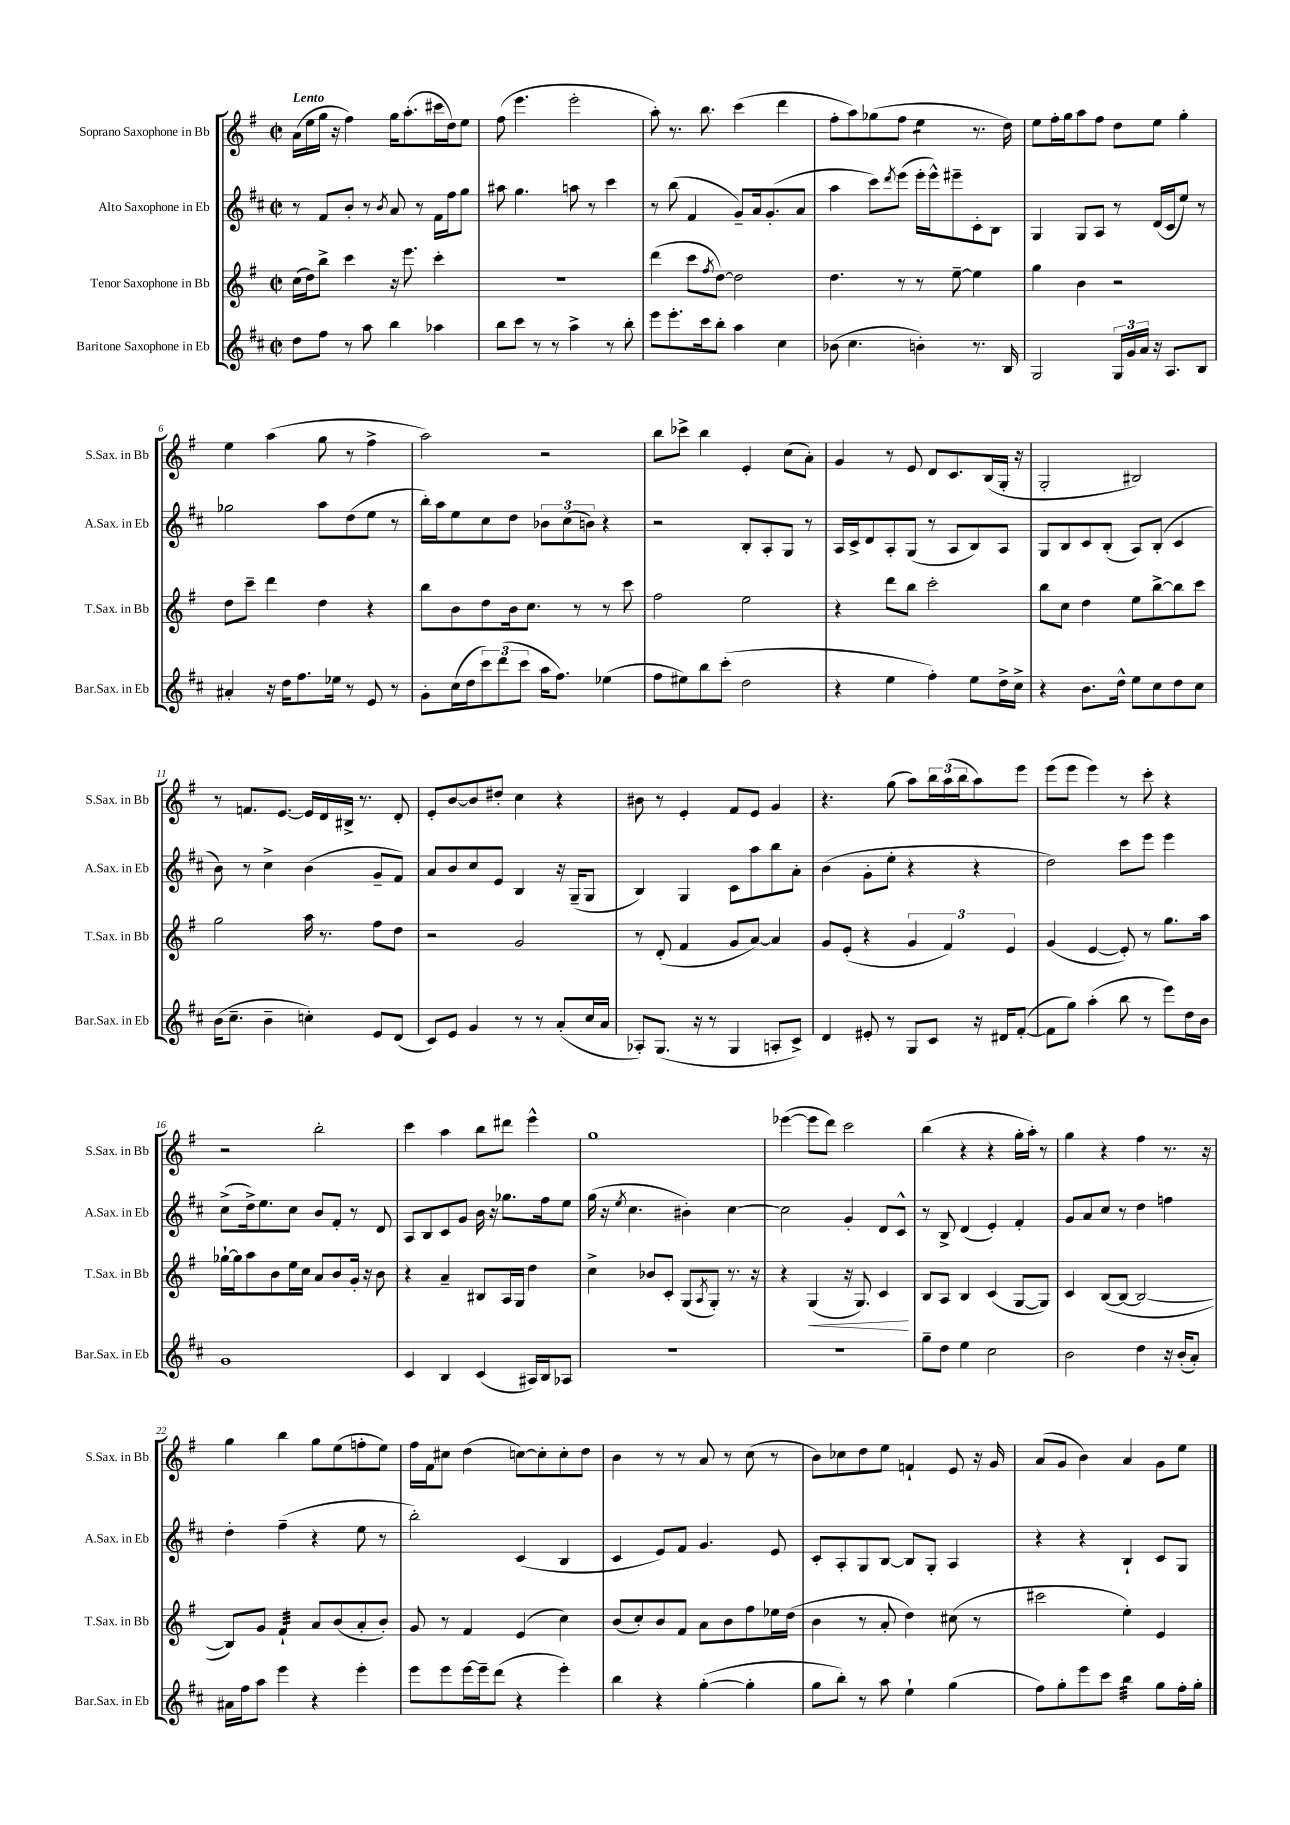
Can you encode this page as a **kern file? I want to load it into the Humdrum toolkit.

**kern	**kern	**kern	**kern
*staff4	*staff3	*staff2	*staff1
*clefG2	*clefG2	*clefG2	*clefG2
*k[f#c#]	*k[f#]	*k[f#c#]	*k[f#]
*M2/2	*M2/2	*M2/2	*M2/2
*met(c|)	*met(c|)	*met(c|)	*met(c|)
8dd\L	(16cc\LL	8r	(16a\LL
.	16dd\J)	.	16ee\
8ff#\J	8bb^\J	8f#/L	16gg\JJ
.	.	.	16r
8r	4ccc\	8b'/J	4ff#\)
8aa\	.	8r	.
.	.	8qb/	.
4bb\	16r	8a/	16gg\LK
.	8.eee\	.	(8.aa'\
.	.	8r	.
4aa-\	4ccc'\	16f#\LL	16ccc#\L
.	.	16ff#\J	16dd\J)
.	.	8gg\J	8ee\J
=	=	=	=
8bb\L	1r	8aa#\	(8ff#\
8ccc#\J	.	4.gg\	4.eee\
8r	.	.	.
8r	.	.	.
4aa^\	.	8aa\	2eee'\
.	.	8r	.
8r	.	4ccc#\	.
8bb'\	.	.	.
=	=	=	=
8eee\L	(4ddd\	8r	8aa'\)
8.eee'\	.	(8bb\	8.r
.	8ccc\L	4f#/	.
16ccc#\k	.	.	8.bb\
.	8qff#/	.	.
8bb'\J	[8dd\J)	.	.
4aa\	2dd\]	8g~/L)	(4ccc\
.	.	16a/k	.
.	.	(8.g'/	.
4cc#\	.	.	4ddd\
.	.	8a/J	.
=	=	=	=
(8b-\	4.dd\	4aa\	8ff#'\L
4.cc#\	.	.	8aa\)
.	.	8ccc#\L)	(8gg-\
.	.	8qddd/	.
.	8r	(8eee\J	8ff#\J
4b'\)	8r	16eee'\LL	4ee\
.	.	16eee^^\J)	.
.	[8ee~\	8eee#~\	.
8.r	4ee\]	8c#'\	8.r
.	.	8B\J	.
16B/	.	.	16dd\)
=	=	=	=
2G/	4gg\	4G/	8ee\L
.	.	.	16ff#'\L
.	.	.	16gg\J
.	4b\	8G/L	8aa\
.	.	8A/J	8ff#\J
24G/LL	2r	8r	8dd\L
24g/	.	.	.
24a/JJ	.	.	.
16r	.	(16d/LL	8ee\J
8.A/L	.	16c#/J	.
.	.	8ee/J)	4gg'\
8B/J	.	8r	.
=	=	=	=
4a#'/	8dd\L	2gg-\	4ee\
.	8ccc~\J	.	.
16r	4ddd\	.	(4aa\
16dd\LK	.	.	.
8.ff#\	.	.	.
.	4dd\	8aa\L	8gg\
16ee-\Jk	.	.	.
8r	.	(8dd\	8r
8e/	4r	8ee\J	4ff#^\
8r	.	8r	.
=	=	=	=
8g'\L	8bb\L	16bb'\LL)	2aa\)
.	.	16aa\J	.
(16cc#\L	8b\	8ee\	.
16dd\J	.	.	.
12ccc#\)	8dd\	8cc#\	.
(12ddd\	.	.	.
.	16b\k	8dd\J	.
12ccc#\J	.	.	.
.	8.cc\J	.	.
16aa\LK	.	12b-\L	2r
8.ff#\J)	.	.	.
.	.	(12cc#\	.
.	8r	.	.
.	.	12b\J)	.
(4ee-\	8r	4r	.
.	8ccc\	.	.
=	=	=	=
8ff#\L	2ff#\	2r	8bb\L
8ee#\)	.	.	8ccc-^\J
8bb\	.	.	4bb\
(8ccc#'\J	.	.	.
2dd\	2ee\	8B'/L	4e'/
.	.	8A'/	.
.	.	8G/J	(8cc\L
.	.	8r	8a'\J)
=	=	=	=
4r	4r	16A/LL	4g/
.	.	16c#^/J	.
.	.	8d/	.
4ee\	8ddd\L	8A'/	8r
.	8bb\J	(8G/J	8e/
4ff#'\)	2ccc'\	8r	8d/L
.	.	8A/L	8.c/
8ee\L	.	8B/)	.
.	.	.	(16B/L
16dd^\L	.	8A/J	16G'/JJ
16cc#^\JJ	.	.	16r
=	=	=	=
4r	8bb\L	8G/L	2G'/
.	8cc\J	8B/	.
8.b\L	4dd\	8c#/	.
.	.	(8B'/J	.
16dd^^\Jk	.	.	.
8ee\L	8ee\L	8A/L)	2B#/)
8cc#\	[8bb^\	(8B'/J	.
8dd\	8bb\]	4c#/	.
8cc#\J	8ccc\J	.	.
=	=	=	=
(16b\LK	2gg\	8b\)	8r
8.cc#~\J	.	.	.
.	.	8r	8.f/L
4b~\	.	4cc#^\	.
.	.	.	[8.e/J
4cc'\)	16aa\	(4b\	16e/]LL
.	8.r	.	16d/
.	.	.	16B#^/JJ
.	.	.	8.r
8e/L	8ff#\L	8g~/L	.
(8d/J	8dd\J	8f#/J)	8d'/
=	=	=	=
8c#/L)	2r	8a/L	8e'/L
8e/J	.	8b/	[8b/
4g/	.	8cc#/	8b/]
.	.	8e/J	8dd#'/J
8r	2g/	4B/	4cc\
8r	.	.	.
(8a'/L	.	16r	4r
.	.	(16G~/LK	.
16cc#/L	.	8G/J	.
16a/JJ	.	.	.
=	=	=	=
8A-'/L)	8r	4B/)	8b#\
(8.G/J	(8d'/	.	8r
.	4f#/	4G/	4e'/
16r	.	.	.
8r	.	.	.
4G/	8g/L	8c#\L	8f#/L
.	[8a/J)	8aa\	8e/J
8A'/L	4a/]	8bb\	4g/
8c#^/J)	.	8a'\J	.
=	=	=	=
4d/	8g/L	(4b\	4.r
.	(8e'/J	.	.
8e#'/	4r	8g'\L	.
8r	.	8ee'\J	(8gg\
8G/L	6g/	4r	8aa\L)
8c#/J	.	.	24bb\L
.	6f#/)	.	(24aa\
.	.	.	24bb\J
16r	.	4r	8aa\)
16d#/LK	.	.	.
.	6e/	.	.
([8f#'/J	.	.	8eee\J
=	=	=	=
8f#\]L	(4g/	2dd\)	(8eee\L
8gg\J)	.	.	8eee\J
(4aa'\	[4e/	.	4eee\)
8bb\	8e'/])	8ccc#\L	8r
8r	8r	8eee\J	8ccc'\
8eee\L)	8.gg\L	4eee\	4r
16dd\L	.	.	.
16b\JJ	16aa\Jk	.	.
=	=	=	=
1g	[16gg-`\LL	(8cc#^\L	2r
.	16gg-\]J	.	.
.	8aa\	16dd^\k)	.
.	.	8.ee\	.
.	8b\	.	.
.	16ee\L	8cc#\J	.
.	16cc\JJ	.	.
.	8a/L	8b/L	2bb'\
.	8b/	8f#'/J	.
.	16g'/Jk	8r	.
.	16r	.	.
.	8b\	8d/	.
=	=	=	=
4c#/	4r	8A/L	4ccc\
.	.	8B/	.
4B/	4a~/	8c#/	4aa\
.	.	8g/J	.
(4c#/	8B#/L	16b\	8bb\L
.	.	16r	.
.	16A/L	8.gg-\L	8ddd#\J
.	16G/JJ	.	.
16A#/LL)	4dd\	.	4eee^^\
16B/J	.	16ff#\k	.
8A-/J	.	8ee\J	.
=	=	=	=
1r	4cc^\	(16gg\	1gg
.	.	16r	.
.	.	8qee/	.
.	.	4.cc#\	.
.	8b-/L	.	.
.	8c'/J	.	.
.	(8G/L	4b#'\)	.
.	8qA/	.	.
.	8G'/J)	.	.
.	8.r	[4cc#\	.
.	16r	.	.
=	=	=	=
1r	4r	2cc#\]	([4eee-\
.	(4G/	.	8eee-\]L
.	.	.	8ddd\J)
.	16r	4g'/	2ccc\
.	8.G/)	.	.
.	4c/	8d/L	.
.	.	8c#^^/J	.
=	=	=	=
8gg~\L	8B/L	8r	(4bb\
8dd\J	8A/J	8B^/	.
4ee\	4B/	(4d/	4r
2cc#\	(4c/	4e'/)	4r
.	[8G/L	4f#'/	16gg'\LL
.	.	.	16aa'\JJ)
.	8G/]J)	.	8r
=	=	=	=
2b\	4c/	8g/L	4gg\
.	.	8a/	.
.	([8B/L	8cc#/J	4r
.	8B/_J	8r	.
4dd\	2B/_	4dd\	4ff#\
16r	.	4ff\	8.r
(16b'/LK	.	.	.
8a'/J)	.	.	.
.	.	.	16r
=	=	=	=
16a#\LL	8B/]L)	4dd'\	4gg\
16ff#\J	.	.	.
8aa\J	8g/J	.	.
4eee\	4f#`/	(4ff#~\	4bb\
4r	8a/L	4r	8gg\L
.	(8b/	.	(8ee\
4eee'\	8a'/	8ee\	8ff'\
.	8b'/J)	8r	8ee\J)
=	=	=	=
8eee\L	8g/	2bb'\)	16ff#\LL
.	.	.	16f#\J
8eee\	8r	.	8cc#\J
[16eee\L	4f#/	.	(4dd\
16eee~\]J	.	.	.
(8ddd\J	.	.	.
4r	(4e/	(4c#/	[8cc\L)
.	.	.	8cc'\]
4eee'\)	4cc\)	4B/	8cc'\
.	.	.	8dd\J
=	=	=	=
4bb\	(8b/L	4c#/	4b\
.	8cc'/)	.	.
4r	8b/	8e/L)	8r
.	8f#/J	8f#/J	8r
([4gg'\	8a\L	4.g/	8a/
.	8b\	.	8r
4gg'\]	8ff#\	.	(8cc\
.	16ee-\L	8e/	8r
.	(16dd\JJ	.	.
=	=	=	=
8gg\L	4b\	8c#'/L	8b\L)
8bb'\J)	.	8A'/	8cc-\
8r	8r	8G/	8dd\
8aa\	8a'/	[8B/J	8ee\J
4ee`\	4dd\)	8B/]L	4f`/
.	.	8G'/J	.
(4gg\	(8cc#\	4A/	8e/
.	8r	.	16r
.	.	.	16g/
=	=	=	=
8ff#\L)	2ccc#\	4r	(8a/L
8gg'\	.	.	8g/J
8eee\	.	4r	4b\)
8ccc#\J	.	.	.
4bb\	4ee'\)	4B`/	4a/
8gg\L	4e/	8c#/L	8g\L
16ff#'\L	.	8G/J	8ee\J
16gg'\JJ	.	.	.
==	==	==	==
*-	*-	*-	*-
